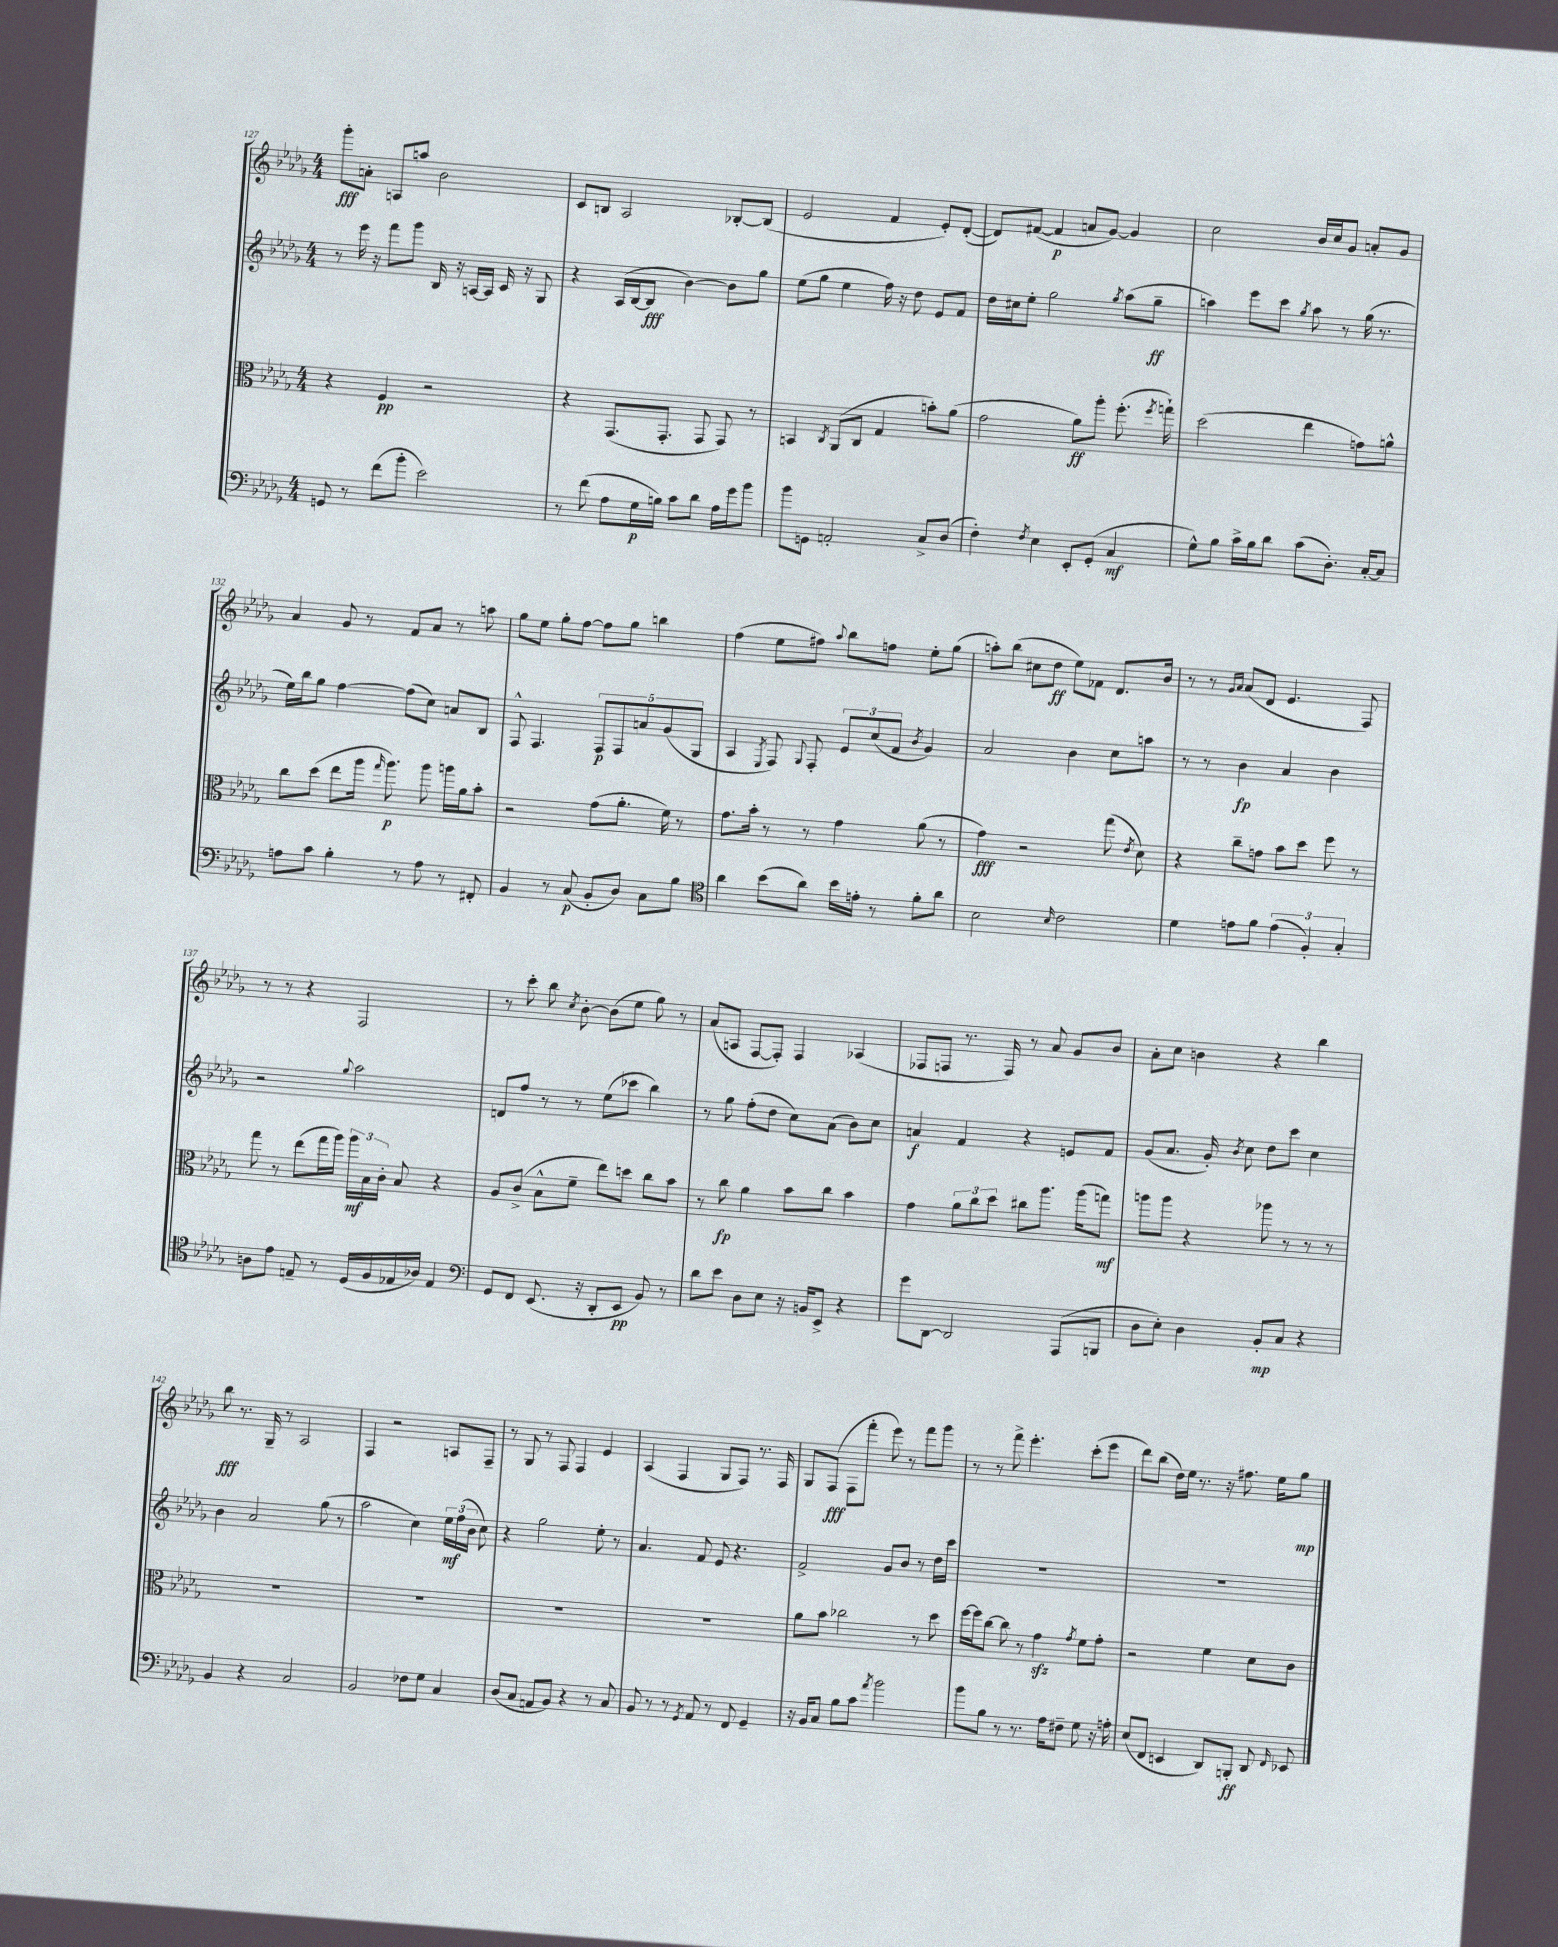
<<
\new StaffGroup <<
\new Staff = "s0" {
    \clef treble \key des \major \numericTimeSignature \time 4/4
    \autoBeamOff ges'''8[-.\fff a'8]-. a8[ a''8] bes'2 |
    c'8[ b8] aes2 bes8[~-. bes8]( |
    ees'2 f'4 ees'8[-.) des'8]~-.( |
    des'8[) fis'8]~( fis'4\p a'8[ ges'8]~) ges'4 |
    c''2 bes'16[ c''16 ges'8] a'8[-. ges'8] |
    aes'4 ges'8 r8 f'8[ aes'8] r8 a''8 |
    ges''8[ ees''8] ges''8[-. f''8]~ f''8[ ges''8] b''4 |
    f''4( ees''8[ fis''8]) \appoggiatura { aes''8 } bes''8[ f''8] ees''8[-. ges''8]( |
    a''8[-.) bes''8]( cis''8[ des''8]\ff ees''8[) fes'8] des'8.[ bes'16] |
    r8 r8 \grace { ges'16[ aes'16] } aes'8[( des'8] ees'4. f8) |
    r8 r8 r4 f2 |
    r8 c'''8-. bes''8 \acciaccatura { c''8 } bes'8~-. bes'8[( ees''8] ges''8) r8 |
    aes'8[( a8] f8[~ f8]-.) f4 aes4( |
    fes8[ f8] r8. f16) r8 aes'8 ges'8[ bes'8] |
    aes'8[-. c''8] b'4 r4 bes''4 |
    bes''8\fff r8. ges16-- r8 aes2 |
    f4 r2 a8[ f8]-- |
    r8 ges8 r8 f8 f4 ees'4 |
    aes4( f4 ges8[ f8]) r8. f16 |
    ges8[ f8]\fff( f8[ f'''8]-. ees'''8) r8 f'''8[ ges'''8] |
    r8 r8 f'''8-> ees'''4.-. c'''8[-.( ees'''8] |
    des'''8[) bes''8]( des''16[) ees''16] r8. r16 fis''8. ees''16[ ges''8]\mp \bar "|." |
}
\new Staff = "s1" {
    \clef treble \key des \major \numericTimeSignature \time 4/4
    \autoBeamOff r8 ees'''16 r16 f'''8[ ges'''8] bes16 r16 a16[~ a16] c'16 r16 ges8 |
    r4 aes16[( bes16~ bes8]\fff bes'4~) bes'8[ ges''8] |
    ees''8[( ges''8] ees''4 f''16) r16 des''8 ees'8[ f'8] |
    des''16[ cis''16 ees''8]-. ges''2 \acciaccatura { ges''8 } aes''8[( ges''8]--\ff |
    a''4) ees'''8[ c'''8] \acciaccatura { ges''8 } a''8 r8 ges''16( r8. |
    ees''16[) bes''16 ges''8] f''4~ f''8[( c''8]) a'8[ bes8] |
    f8-^ f4. \tuplet 5/4 { f8[\p f8 a'8 ges'8( ges8] } |
    aes4 \acciaccatura { ees8 } f8) \appoggiatura { ges8 } f8-. \tuplet 3/2 { ees'8[ c''8( f'8] } \acciaccatura { bes'8 } ges'4) |
    aes'2 bes'4 c''8[ a''8] |
    r8 r8 bes'4\fp aes'4 bes'4 |
    r2 \appoggiatura { ges''8 } aes''2 |
    d'8[ f''8] r8 r8 ees''8[( ces'''8] bes''4) |
    r8 ges''8 f''8[-.( des''8] c''8[) aes'8]( bes'8[) c''8] |
    a'4\f f'4 r4 e'8[ f'8] |
    ges'8[( aes'8.] ges'16-.) \acciaccatura { bes'8 } c''8 des''8[ c'''8] c''4 |
    bes'4 aes'2 ges''8( r8 |
    aes''2 c''4) \tuplet 3/2 { ees''16[\mf f''16( bes'16] } c''8) |
    r4 ges''2 ees''8-. r8 |
    aes'4. f'8 ees'8 r4. |
    f'2-> ges'8[ bes'8] r8 des''16[ c'''16] |
    R1 |
    R1 \bar "|." |
}
\new Staff = "s2" {
    \clef alto \key des \major \numericTimeSignature \time 4/4
    \autoBeamOff r4 f4\pp r2 |
    r4 ges,8.[( ges,8.]-. ges,8 ges,8) r8 |
    b,4 \acciaccatura { c8 } aes,8[( c8] ges4 b'8[-.) aes'8]( |
    ges'2 aes'8[\ff) aes''8]-. f''8.-.( \acciaccatura { f''8 } g''16-!) |
    des''2( ees''4 g'8[) a'8]-^ |
    c''8[ des''8]( ees''8[ aes''16] \grace { ges''16 } aes''8.\p) aes''8 a''16[ aes'16 bes'8]-. |
    r2 ges'8[( aes'8.]-. f'16) r8 |
    ges'8.[ bes'16]-. r8 r8 ges'4 aes'8( r8 |
    ges'4\fff) r2 ges''8( \acciaccatura { ees'8 } des'8) |
    r4 c''8[-- g'8] bes'8[ des''8] f''8 r8 |
    ges''8 r8 ees''8[( ges''16 aes''16]) \tuplet 3/2 { aes''16[\mf bes16 c'16]-. } bes8 r4 |
    aes8[ c'8]->( bes8[-^ f'8]-- ees''8[) d''8] c''8[ bes'8] |
    r8 c''8\fp aes'4 bes'8[ c''8] bes'4 |
    ges'4 \tuplet 3/2 { aes'8[ c''8 des''8] } cis''8[ aes''8.] aes''16[( g''8]\mf) |
    a''8[ a''8] r4 aes''8 r8 r8 r8 |
    R1 |
    R1 |
    R1 |
    R1 |
    aes'8[ bes'8] ces''2 r8 des''8 |
    f''16[~ f''16 c''8]~ c''8 r8 ges'4\sfz \acciaccatura { ges'8 } f'8[ ges'8]-. |
    r2 f'4 des'8[ c'8] \bar "|." |
}
\new Staff = "s3" {
    \clef bass \key des \major \numericTimeSignature \time 4/4
    \autoBeamOff g,8 r8 f'8[( bes'8]-. ees'2) |
    r8 f'8( aes8[ ges16\p b16]) c'8[ des'8] aes16[ ges'16 bes'8] |
    bes'8[ g,8] a,2-. c8[-> des8]( |
    f4-.) \acciaccatura { f8 } ees4 ees,8[-. ges,8]-.( c4\mf |
    ges8[-^) bes8] c'16[-> bes16 des'8] c'8[( des8.]-.) c16[~-. c8] |
    a8[ c'8] bes4-. r8 a8 r8 fis,8-. |
    bes,4 r8 c8\p( bes,8[-. des8]) c8[ bes8] |
    \clef tenor aes'4 bes'8[( aes'8]) bes'16[ e'16]-. r8 f'8[-. aes'8] |
    bes2 \grace { bes16 } c'2 |
    des'4 e'8[ f'8] \tuplet 3/2 { e'4( f4-.) ges4-. } |
    a8[ ees'8] e8-- r8 des16[( f16 ees16 aes16]) ees4 |
    \clef bass ges,8[ f,8] ees,8.( r16 des,8[-. ees,8]\pp bes,8) r8 |
    des'8[ ees'8] des8[ ees8] r16 b,16[ ees,8]-> r4 |
    ges'8[ des,8]~ des,2 aes,,8[( b,,8] |
    des8[ ees8]-.) des4 bes,8[-.\mp c8] r4 |
    bes,4 r4 c2 |
    bes,2 fes8[ ges8] c4 |
    des8[( c8] a,8[ bes,8]) r4 r8 c8 |
    bes,8 r8 r8 \acciaccatura { ges,8 } aes,8 r8 f,8 ges,4-- |
    r16 bes,16[ c8] bes8[ c'8] \acciaccatura { aes'8 } bes'2 |
    bes'8[ bes8] r8 r8. aes16[ fis8]-- ges8 r16 a16-. |
    ees8[( f,8] e,4 des,8[) b,,8]-.\ff des,8 \grace { f,16 } ees,8 \bar "|." |
}
>>
>>
\layout { \context { \Score currentBarNumber = #127 } }
